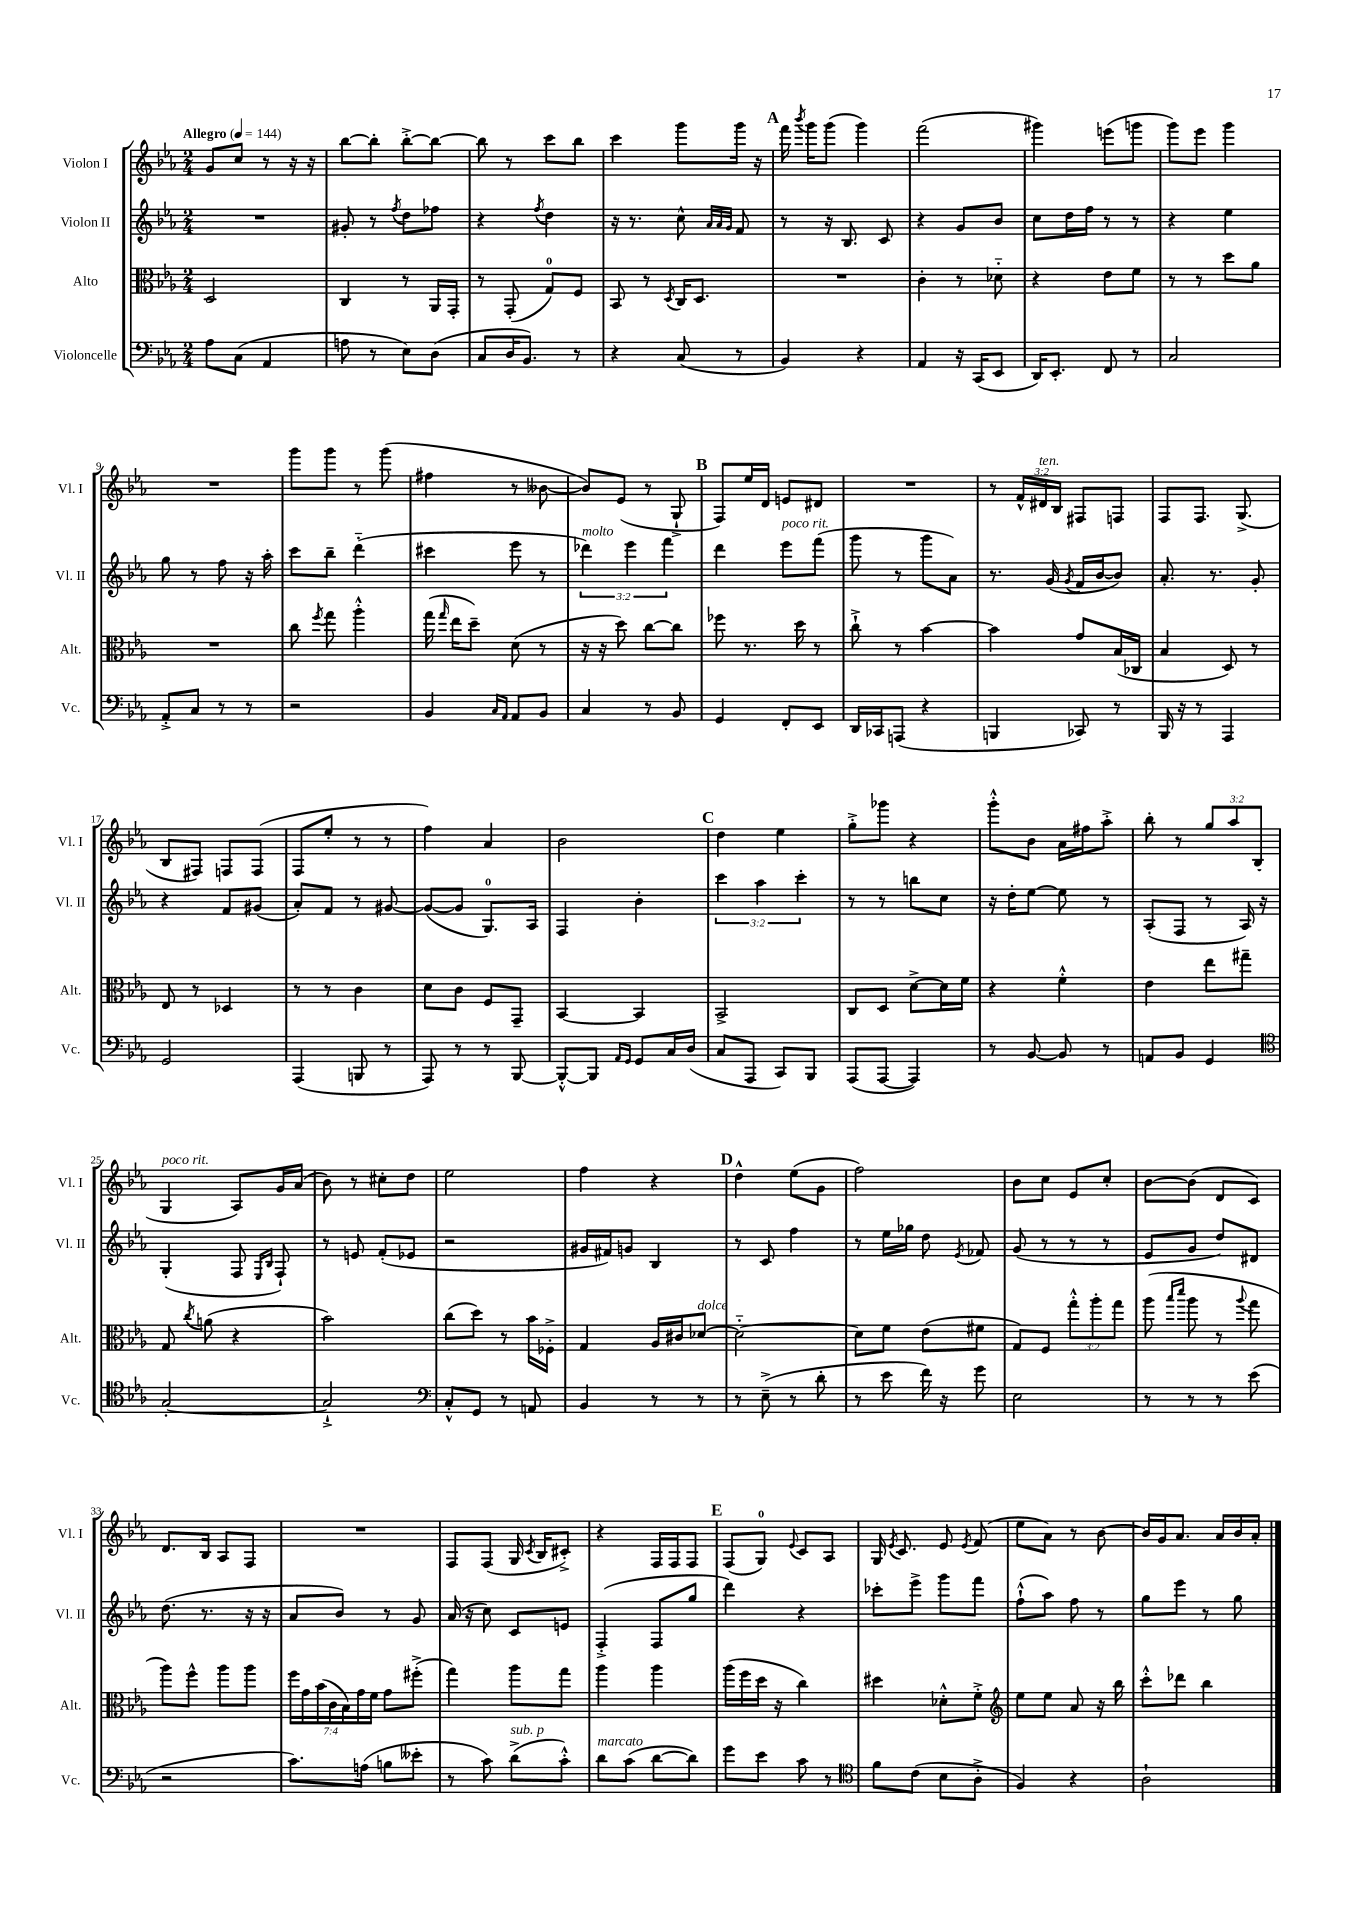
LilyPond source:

<<
\new StaffGroup <<
\new Staff = "s0" \with { instrumentName = "Violon I" shortInstrumentName = "Vl. I" } {
    \clef treble \key ees \major \numericTimeSignature \time 2/4 \override Staff.TupletNumber.text = #tuplet-number::calc-fraction-text \tempo "Allegro" 4 = 144
    \autoBeamOff g'8[ c''8] r8 r16 r16 |
    bes''8[~ bes''8]-. bes''8[~-.-> bes''8]~ |
    bes''8 r8 c'''8[ bes''8] |
    c'''4 g'''8[ g'''16] r16 |
    \mark \markup { \bold "A" } f'''16 \acciaccatura { bes'''8 } g'''16[ g'''8]( g'''4) |
    f'''2( |
    gis'''4) e'''8[( g'''8] |
    g'''8[) ees'''8] g'''4 |
    R2 |
    g'''8[ g'''8] r8 g'''8( |
    fis''4 r8 beses'8~ |
    beses'8[) ees'8]( r8 g8-!-> |
    \mark \markup { \bold "B" } f8[) ees''16 d'16] e'8[ dis'8] |
    R2 |
    r8 \tuplet 3/2 { f'16[-^ dis'16^\markup { \italic "ten." } bes16] } fis8[ f8] |
    f8[ f8.] g8.->( |
    bes8[ fis8]) f8[ f8]( |
    f8[ ees''8]-. r8 r8 |
    f''4) aes'4 |
    bes'2 |
    \mark \markup { \bold "C" } d''4 ees''4 |
    g''8[-.-> ges'''8] r4 |
    g'''8[-.-^ bes'8] aes'16[ fis''16 aes''8]-.-> |
    bes''8-. r8 \tuplet 3/2 { g''8[ aes''8 bes8]( } |
    g4^\markup { \italic "poco rit." } aes8[) g'16 aes'16]( |
    bes'8) r8 cis''8[-. d''8] |
    ees''2 |
    f''4 r4 |
    \mark \markup { \bold "D" } d''4-^ ees''8[( g'8] |
    f''2) |
    bes'8[ c''8] ees'8[ c''8]-. |
    bes'8[~ bes'8]( d'8[ c'8]) |
    d'8.[ bes16] aes8[ f8] |
    R2 |
    f8[ f8]( g16 \acciaccatura { c'8 } bes16[ cis'8]-.->) |
    r4 f16[ f16 f8] |
    \mark \markup { \bold "E" } f8[( g8]-0) \appoggiatura { ees'8 } c'8[ aes8] |
    g16 \acciaccatura { ees'8 } c'8. ees'8 \acciaccatura { ees'8 } f'8( |
    ees''8[ aes'8]) r8 bes'8~ |
    bes'16[ g'16 aes'8.] aes'16[ bes'16 aes'16]-. \bar "|." |
}
\new Staff = "s1" \with { instrumentName = "Violon II" shortInstrumentName = "Vl. II" } {
    \clef treble \key ees \major \numericTimeSignature \time 2/4 \override Staff.TupletNumber.text = #tuplet-number::calc-fraction-text
    \autoBeamOff R2 |
    gis'8-. r8 \acciaccatura { f''8 } d''8[ fes''8] |
    r4 \acciaccatura { f''8 } d''4 |
    r16 r8. c''8-^ \grace { aes'32[ aes'32 g'32] } f'8 |
    \mark \markup { \bold "A" } r8 r16 bes8. c'8 |
    r4 g'8[ bes'8] |
    c''8[ d''16 f''16] r8 r8 |
    r4 ees''4 |
    g''8 r8 f''8 r16 aes''16-. |
    c'''8[ bes''8]-- d'''4-_( |
    cis'''4 ees'''8 r8 |
    \tuplet 3/2 { des'''4^\markup { \italic "molto" }) ees'''4 f'''4 } |
    \mark \markup { \bold "B" } d'''4 ees'''8[^\markup { \italic "poco rit." } f'''8]( |
    g'''8 r8 g'''8[ aes'8]) |
    r8. g'16( \acciaccatura { g'8 } f'16[ bes'16~ bes'8]) |
    aes'8.-. r8. g'8-. |
    r4 f'8[ gis'8]( |
    aes'8[-.) f'8] r8 gis'8~ |
    gis'8[~( gis'8] g8.[-0) aes16] |
    f4 bes'4-. |
    \mark \markup { \bold "C" } \tuplet 3/2 { c'''4 aes''4 c'''4-. } |
    r8 r8 b''8[ c''8] |
    r16 d''16[-. ees''8]~ ees''8 r8 |
    aes8[-.( f8] r8 aes16) r16 |
    g4-.( f8 \grace { ees16[ bes16] } f8-!) |
    r8 e'8 f'8[-.( ees'8] |
    r2 |
    gis'16[ fis'16) g'8] bes4 |
    \mark \markup { \bold "D" } r8 c'8 f''4 |
    r8 ees''16[ ges''16] d''8 \acciaccatura { ees'8 } fes'8 |
    g'8( r8 r8 r8 |
    ees'8[ g'8] d''8[) dis'8] |
    d''8.( r8. r16 r16 |
    aes'8[ bes'8]) r8 g'8 |
    aes'16( r16 c''8) c'8[ e'8] |
    f4-.->( f8[ g''8] |
    \mark \markup { \bold "E" } d'''4) r4 |
    ces'''8[-. ees'''8]-> g'''8[ f'''8] |
    f''8[-!-^( aes''8]) f''8 r8 |
    g''8[ ees'''8] r8 g''8 \bar "|." |
}
\new Staff = "s2" \with { instrumentName = "Alto" shortInstrumentName = "Alt." } {
    \clef alto \key ees \major \numericTimeSignature \time 2/4 \override Staff.TupletNumber.text = #tuplet-number::calc-fraction-text
    \autoBeamOff d2 |
    c4 r8 aes,16[ g,16]-. |
    r8 g,8-.( g8[-0) f8] |
    bes,8 r8 \acciaccatura { d8 } c16[ d8.] |
    \mark \markup { \bold "A" } R2 |
    c'4-. r8 des'8-_ |
    r4 ees'8[ f'8] |
    r8 r8 d''8[ aes'8] |
    R2 |
    c''8 \acciaccatura { f''8 } g''8 aes''4-.-^ |
    g''16( \grace { g''16 } ees''16[ d''8]--) d'8( r8 |
    r16 r16 d''8) c''8[~ c''8] |
    \mark \markup { \bold "B" } fes''8 r8. d''16 r8 |
    c''8-!-> r8 bes'4~ |
    bes'4 g'8[ bes16( ces16] |
    bes4 d8) r8 |
    ees8 r8 des4 |
    r8 r8 c'4 |
    d'8[ c'8] f8[ g,8]-- |
    bes,4~ bes,4 |
    \mark \markup { \bold "C" } bes,2-> |
    c8[ d8] d'8[~-> d'16 f'16] |
    r4 f'4-.-^ |
    ees'4 ees''8[ gis''8]-- |
    g8 \acciaccatura { c''8 } a'8( r4 |
    bes'2) |
    c''8[( d''8]) r8 bes'16[ fes16]-.-> |
    g4 aes16[ cis'16 des'8]~^\markup { \italic "dolce" } |
    \mark \markup { \bold "D" } des'2~-_ |
    des'8[ f'8] ees'8[( fis'8] |
    g8[) f8] \tuplet 3/2 { g''8[-.-^ aes''8-. g''8] } |
    aes''8( \grace { bes''16[ d'''16] } aes''8 r8 \appoggiatura { aes''8 } g''8 |
    aes''8[) f''8]-^ aes''8[ aes''8] |
    \tuplet 7/4 { f''16[ g'16 bes'16( c'16 bes16) g'16 f'16] } g'8[ fis''8]-.->( |
    g''4) aes''8[ g''8] |
    aes''4 aes''4 |
    \mark \markup { \bold "E" } aes''16[( f''16 d''16] r16 c''4) |
    dis''4 des'8[-.-^ f'8]-.-> |
    \clef treble ees''8[ ees''8] aes'8 r16 bes''16 |
    c'''8[-.-^ des'''8] bes''4 \bar "|." |
}
\new Staff = "s3" \with { instrumentName = "Violoncelle" shortInstrumentName = "Vc." } {
    \clef bass \key ees \major \numericTimeSignature \time 2/4
    \autoBeamOff aes8[ c8]( aes,4 |
    a8 r8 ees8[) d8]( |
    c8[ d16 bes,8.]) r8 |
    r4 c8( r8 |
    \mark \markup { \bold "A" } bes,4) r4 |
    aes,4 r16 c,16[( ees,8] |
    d,16[) ees,8.]-. f,8 r8 |
    c2 |
    aes,8[-.-> c8] r8 r8 |
    r2 |
    bes,4 \grace { c16[ aes,16] } aes,8[ bes,8] |
    c4 r8 bes,8 |
    \mark \markup { \bold "B" } g,4 f,8[-. ees,8] |
    d,16[ ces,16 a,,8]( r4 |
    b,,4 ces,8) r8 |
    bes,,16 r16 r8 aes,,4 |
    g,2 |
    aes,,4( b,,8 r8 |
    aes,,8) r8 r8 bes,,8~ |
    bes,,8[~-.-^ bes,,8] \grace { aes,16[ g,16] } g,8[ c16 d16]( |
    \mark \markup { \bold "C" } c8[ aes,,8] c,8[) bes,,8] |
    aes,,8[( aes,,8]~ aes,,4) |
    r8 bes,8~ bes,8 r8 |
    a,8[ bes,8] g,4 |
    \clef tenor g2~-. |
    g2-!-> |
    \clef bass c8[-.-^ g,8] r8 a,8 |
    bes,4 r8 r8 |
    \mark \markup { \bold "D" } r8 ees8--->( r8 d'8-. |
    r8 ees'8 f'16) r16 g'8 |
    ees2 |
    r8 r8 r8 ees'8( |
    r2 |
    c'8.[) a16]( b8[ eeses'8]-. |
    r8 c'8) d'8[->^\markup { \italic "sub. p" }( c'8]-.-^) |
    d'8[^\markup { \italic "marcato" } c'8]( d'8[~ d'8]) |
    \mark \markup { \bold "E" } g'8[ ees'8] c'8 r8 |
    \clef tenor f'8[ c'8]( bes8[ aes8]-.-> |
    f4) r4 |
    aes2-! \bar "|." |
}
>>
>>
